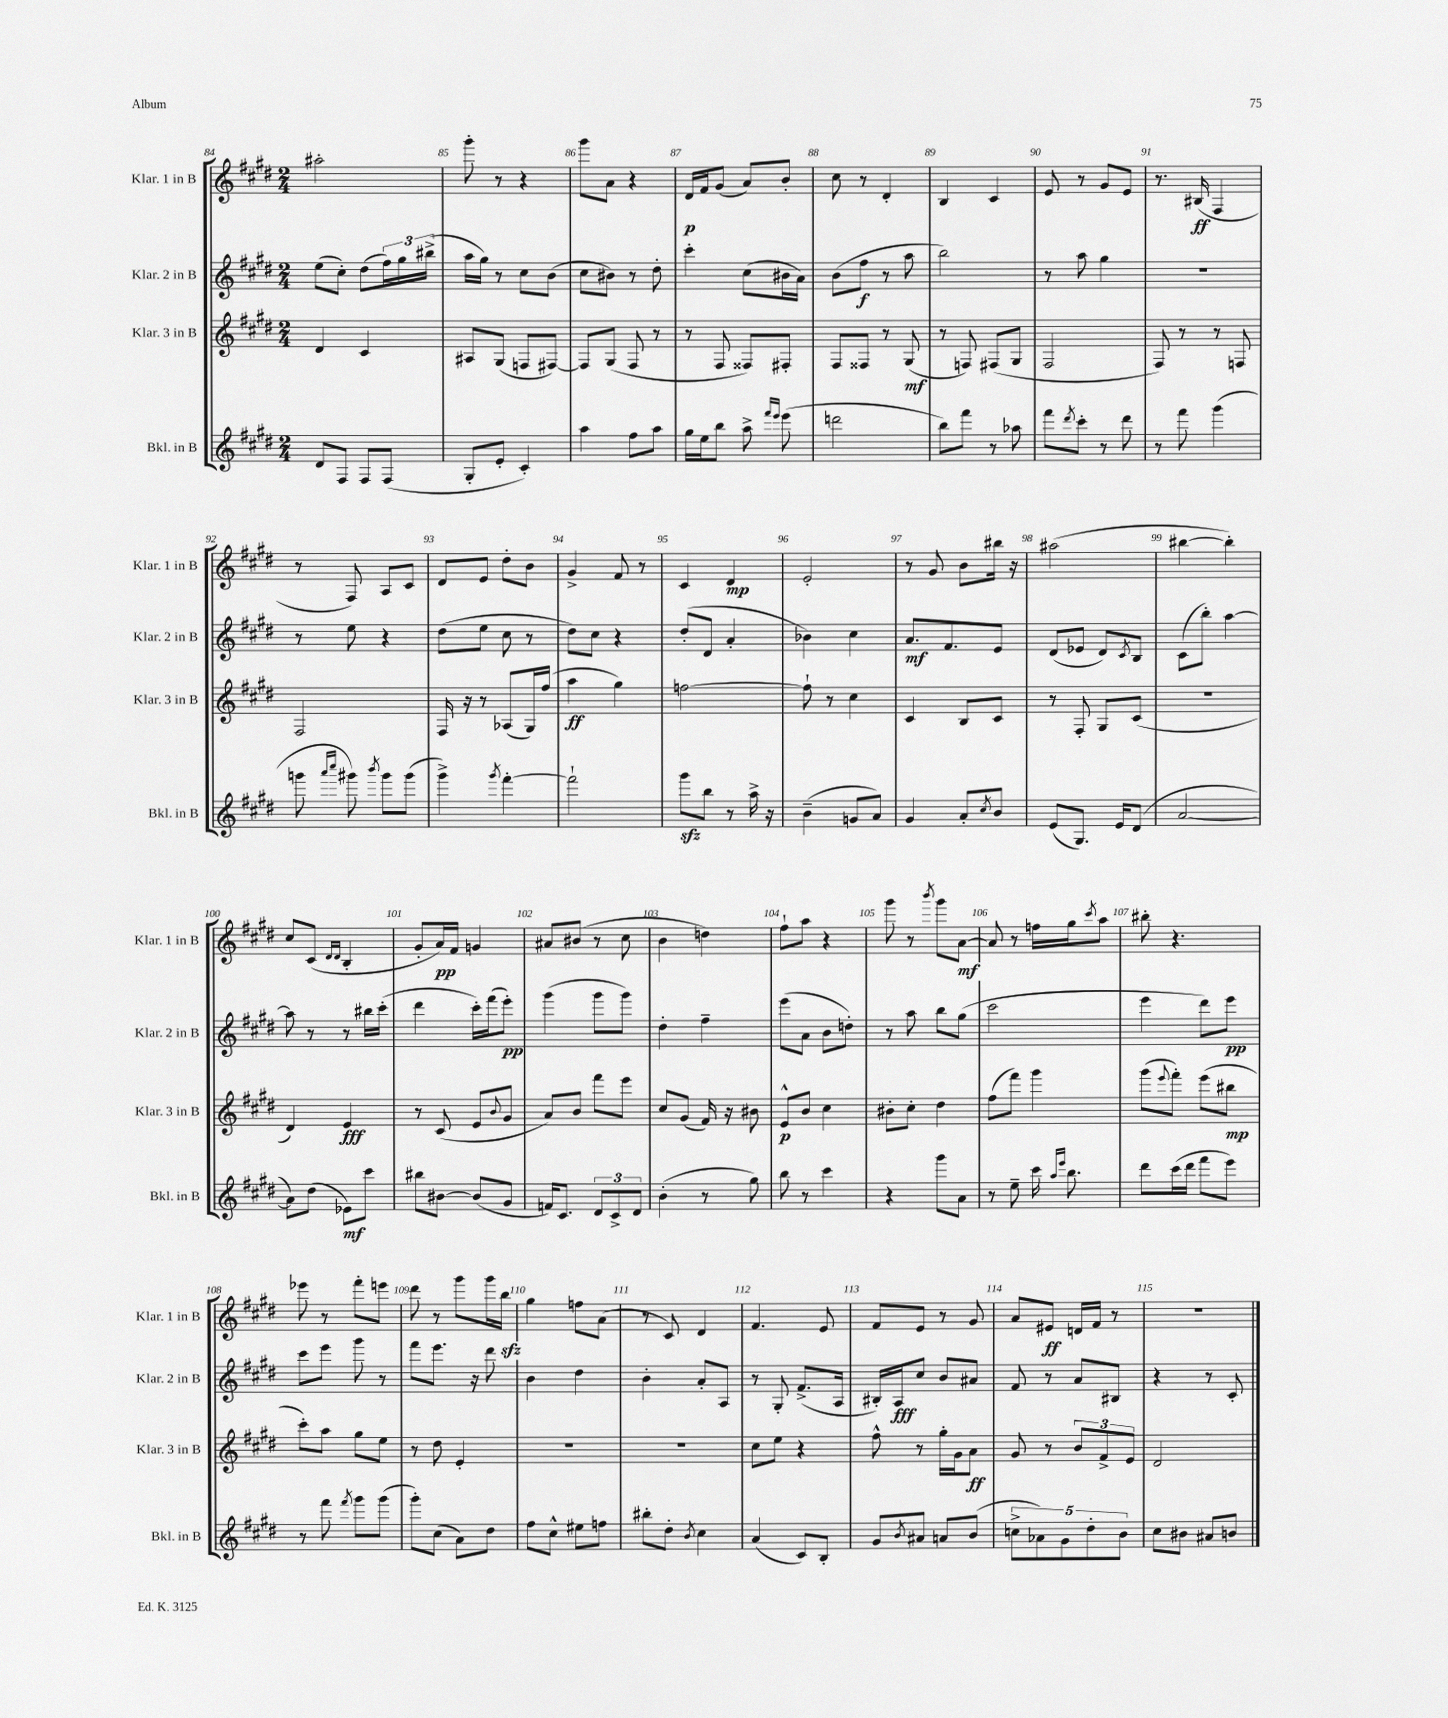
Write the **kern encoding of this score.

**kern	**dynam	**kern	**dynam	**kern	**dynam	**kern	**dynam
*part4	*part4	*part3	*part3	*part2	*part2	*part1	*part1
*staff4	*staff4	*staff3	*staff3	*staff2	*staff2	*staff1	*staff1
*I"Bkl. in B	*	*I"Klar. 3 in B	*	*I"Klar. 2 in B	*	*I"Klar. 1 in B	*
*I'Bkl. in B	*	*I'Klar. 3 in B	*	*I'Klar. 2 in B	*	*I'Klar. 1 in B	*
*clefG2	*	*clefG2	*	*clefG2	*	*clefG2	*
*k[f#c#g#d#]	*	*k[f#c#g#d#]	*	*k[f#c#g#d#]	*	*k[f#c#g#d#]	*
*M2/4	*	*M2/4	*	*M2/4	*	*M2/4	*
=84	=84	=84	=84	=84	=84	=84	=84
8d#/L	.	4d#/	.	(8ee\L	.	2aa#X'\	.
8F#/J	.	.	.	8cc#'\J)	.	.	.
8F#/L	.	4c#/	.	(8dd#\L	.	.	.
(8F#/J	.	.	.	24ff#\L)	.	.	.
.	.	.	.	24gg#\	.	.	.
.	.	.	.	(24bb#X^\JJ	.	.	.
=85	=85	=85	=85	=85	=85	=85	=85
8G#'/L	.	8A#X/L	.	16aa\LL	.	8ggg#'\	.
.	.	.	.	16gg#\JJ)	.	.	.
8e'/J	.	(8G#/J	.	8r	.	8r	.
4c#'/)	.	8Fn/L	.	8cc#\L	.	4r	.
.	.	[8F#X/J)	.	(8b\J	.	.	.
=86	=86	=86	=86	=86	=86	=86	=86
4aa\	.	8F#/L]	.	8cc#\L	.	8ggg#\L	.
.	.	(8G#/J	.	8b#X\J)	.	8a\J	.
8ff#\L	.	8F#/	.	8r	.	4r	.
8aa\J	.	8r	.	8dd#'\	.	.	.
=87	=87	=87	=87	=87	=87	=87	=87
16gg#\LL	.	8r	.	4ccc#'\	.	16d#/LL	p
16ee\J	.	.	.	.	.	16f#/J	.
8bb\J	.	8F#/	.	.	.	(8g#/J	.
8aa^\	.	8F##X/L)	.	(8cc#\L	.	8a/L)	.
16qqfff#/LL	.	.	.	.	.	.	.
16qqeee/JJ	.	.	.	.	.	.	.
(8eee\	.	8F#X'/J	.	16b#X\L	.	8b'/J	.
.	.	.	.	16a\JJ)	.	.	.
=88	=88	=88	=88	=88	=88	=88	=88
2dddn\	.	8F#/L	.	(8b\L	.	8cc#\	.
.	.	8F##X/J	.	8ff#\J	f	8r	.
.	.	8r	.	8r	.	4d#'/	.
.	.	(8G#/	mf	8aa\	.	.	.
=89	=89	=89	=89	=89	=89	=89	=89
8bb\L)	.	8r	.	2bb\)	.	4B/	.
8fff#\J	.	8Fn/)	.	.	.	.	.
8r	.	(8F#X/L	.	.	.	4c#/	.
8aa-X\	.	8G#/J	.	.	.	.	.
=90	=90	=90	=90	=90	=90	=90	=90
8fff#\L	.	2F#/	.	8r	.	8e/	.
8qddd#/	.	.	.	.	.	.	.
8ccc#'\J	.	.	.	8aa\	.	8r	.
8r	.	.	.	4gg#\	.	8g#/L	.
8ddd#\	.	.	.	.	.	8e/J	.
=91	=91	=91	=91	=91	=91	=91	=91
8r	.	8F#/)	.	2r	.	8.r	.
8fff#\	.	8r	.	.	.	.	.
.	.	.	.	.	.	(16B#X/	ff
(4ggg#\	.	8r	.	.	.	4F#/	.
.	.	8Fn/	.	.	.	.	.
!!LO:LB:g=z
=92	=92	=92	=92	=92	=92	=92	=92
8gggn\	.	2F#/	.	8r	.	8r	.
16qqaaa/LL	.	.	.	.	.	.	.
16qqcccc#/JJ	.	.	.	.	.	.	.
8ggg#X\)	.	.	.	8ee\	.	8F#/)	.
8qbbb/	.	.	.	.	.	.	.
8ggg#\L	.	.	.	4r	.	8A/L	.
(8ggg#\J	.	.	.	.	.	8c#/J	.
=93	=93	=93	=93	=93	=93	=93	=93
4ggg#^\)	.	16F#/	.	(8dd#\L	.	8d#/L	.
.	.	16r	.	.	.	.	.
.	.	8r	.	8ee\J	.	8e/J	.
8qggg#/	.	.	.	.	.	.	.
[4fff#'\	.	(8A-X/L	.	8cc#\	.	8dd#'\L	.
.	.	16G#/L)	.	8r	.	8b\J	.
.	.	(16ff#/JJ	.	.	.	.	.
=94	=94	=94	=94	=94	=94	=94	=94
2fff#`\]	.	4aa\	ff	8dd#\L)	.	4g#^/	.
.	.	.	.	8cc#\J	.	.	.
.	.	4gg#\)	.	4r	.	8f#/	.
.	.	.	.	.	.	8r	.
=95	=95	=95	=95	=95	=95	=95	=95
8ggg#zz\L	.	[2ffn\	.	(8dd#'/L	.	4c#/	.
8bb\J	.	.	.	8d#/J	.	.	.
8r	.	.	.	4a'/	.	4d#/	mp
16aa^\	.	.	.	.	.	.	.
16r	.	.	.	.	.	.	.
=96	=96	=96	=96	=96	=96	=96	=96
(4b~\	.	8ff`\]	.	4b-X\)	.	2e'/	.
.	.	8r	.	.	.	.	.
8gn/L	.	4cc#\	.	4cc#\	.	.	.
8a/J)	.	.	.	.	.	.	.
=97	=97	=97	=97	=97	=97	=97	=97
4g#/	.	4c#/	.	8.a/L	mf	8r	.
.	.	.	.	.	.	8g#/	.
.	.	.	.	8.f#/	.	.	.
8a'/L	.	8B/L	.	.	.	8b\L	.
8qcc#/	.	.	.	.	.	.	.
8b/J	.	8c#/J	.	8e/J	.	16bb#X\Jk	.
.	.	.	.	.	.	16r	.
=98	=98	=98	=98	=98	=98	=98	=98
(8e/L	.	8r	.	(8d#/L	.	(2aa#X\	.
8.G#/J)	.	8F#'/	.	8e-X/J	.	.	.
.	.	8G#/L	.	8d#/L)	.	.	.
16e/KL	.	.	.	.	.	.	.
.	.	.	.	8qc#/	.	.	.
(8d#/J	.	(8c#/J	.	8B/J	.	.	.
=99	=99	=99	=99	=99	=99	=99	=99
[2a/	.	2r	.	(8c#\L	.	[4bb#X\	.
.	.	.	.	8bb'\J)	.	.	.
.	.	.	.	[4aa\	.	4bb#'\])	.
!!LO:LB:g=z
=100	=100	=100	=100	=100	=100	=100	=100
8a\L])	.	4d#/)	.	8aa\]	.	8cc#/L	.
(8dd#\J	.	.	.	8r	.	(8c#/J	.
.	.	.	.	.	.	16qqd#/LL	.
.	.	.	.	.	.	16qqd#/JJ	.
8e-X\L)	mf	4e/	fff	8r	.	4B'/	.
8ccc#\J	.	.	.	16bb#X\LL	.	.	.
.	.	.	.	(16ccc#'\JJ	.	.	.
=101	=101	=101	=101	=101	=101	=101	=101
8bb#X\L	.	8r	.	4ddd#\	.	8g#'/L	.
[8b#X\J	.	(8c#/	.	.	.	16a/L)	pp
.	.	.	.	.	.	16f#/JJ	.
(8b#/L]	.	8e/L	.	16ccc#'\LL)	.	4gn/	.
.	.	.	.	(16fff#\J	.	.	.
.	.	8qqb/	.	.	.	.	.
8g#/J	.	8g#/J	.	8eee'\J)	pp	.	.
=102	=102	=102	=102	=102	=102	=102	=102
16fn/KL)	.	8a/L)	.	(4ggg#\	.	8a#X/L	.
8.c#/J	.	.	.	.	.	.	.
.	.	8b/J	.	.	.	(8b#X/J	.
12d#/L	.	8fff#\L	.	8ggg#\L	.	8r	.
12c#^/	.	.	.	.	.	.	.
.	.	8eee\J	.	8ggg#\J)	.	8cc#\	.
12d#/J	.	.	.	.	.	.	.
=103	=103	=103	=103	=103	=103	=103	=103
(4b'\	.	8cc#/L	.	4dd#'\	.	4b\	.
.	.	(8g#/J	.	.	.	.	.
8r	.	16f#/)	.	4ff#~\	.	4ddn\)	.
.	.	16r	.	.	.	.	.
8gg#\)	.	8b#X\	.	.	.	.	.
=104	=104	=104	=104	=104	=104	=104	=104
8bb\	.	8e^^/L	p	(8eee\L	.	8ff#`\L	.
8r	.	8b/J	.	8a\J	.	8aa\J	.
4ccc#\	.	4cc#\	.	8b\L	.	4r	.
.	.	.	.	8ddn'\J)	.	.	.
=105	=105	=105	=105	=105	=105	=105	=105
4r	.	8b#X'\L	.	8r	.	8ggg#\	.
.	.	8cc#'\J	.	8aa\	.	8r	.
.	.	.	.	.	.	8qbbb/	.
8ggg#\L	.	4dd#\	.	8bb\L	.	8ggg#\L	.
8a\J	.	.	.	(8gg#\J	.	[8a\J	mf
=106	=106	=106	=106	=106	=106	=106	=106
8r	.	(8ff#\L	.	2ccc#\	.	8a/]	.
8ee~\	.	8fff#\J)	.	.	.	8r	.
16ccc#\	.	4ggg#\	.	.	.	16ffn\LL	.
16qqaa/LL	.	.	.	.	.	.	.
16qqeee/JJ	.	.	.	.	.	.	.
8.bb\	.	.	.	.	.	16gg#\J	.
.	.	.	.	.	.	8qccc#/	.
.	.	.	.	.	.	8aa\J	.
=107	=107	=107	=107	=107	=107	=107	=107
8ddd#\L	.	(8ggg#\L	.	4eee\	.	8bb#X'\	.
.	.	8qqeee/	.	.	.	.	.
(16ccc#\L	.	8fff#'\J)	.	.	.	4.r	.
16ddd#\JJ	.	.	.	.	.	.	.
8fff#\L	.	(8eee\L	.	8ddd#\L)	.	.	.
8eee\J)	.	8bb#X\J	mp	8eee\J	pp	.	.
!!LO:LB:g=z
=108	=108	=108	=108	=108	=108	=108	=108
8r	.	8ccc#'\L)	.	8ccc#\L	.	8eee-X\	.
8fff#\	.	8aa\J	.	8eee\J	.	8r	.
8qfff#/	.	.	.	.	.	.	.
8ggg#\L	.	8gg#\L	.	8ggg#\	.	8fff#'\L	.
(8ggg#\J	.	8ee\J	.	8r	.	8eeen\J	.
=109	=109	=109	=109	=109	=109	=109	=109
8ggg#'\L)	.	8r	.	8fff#\L	.	8ddd#\	.
(8cc#\J	.	8dd#\	.	8.eee\J	.	8r	.
8a\L)	.	4e'/	.	.	.	8ggg#\L	.
.	.	.	.	16r	.	.	.
8dd#\J	.	.	.	8ddd#\	.	16ggg#\L	.
.	.	.	.	.	.	16bbzz\JJ	.
=110	=110	=110	=110	=110	=110	=110	=110
8ff#\L	.	2r	.	4b\	.	4gg#\	.
8cc#^^\J	.	.	.	.	.	.	.
8ee#X\L	.	.	.	4dd#\	.	8ffn\L	.
8ffn\J	.	.	.	.	.	(8a\J	.
=111	=111	=111	=111	=111	=111	=111	=111
8bb#X'\L	.	2r	.	4b'\	.	8r	.
8dd#'\J	.	.	.	.	.	8c#/)	.
8qb/	.	.	.	.	.	.	.
4cc#\	.	.	.	8a'/L	.	4d#/	.
.	.	.	.	8A/J	.	.	.
=112	=112	=112	=112	=112	=112	=112	=112
(4a/	.	8cc#\L	.	8r	.	4.f#/	.
.	.	8ee\J	.	8G#'/	.	.	.
8c#/L)	.	4r	.	(8.f#^/L	.	.	.
8B'/J	.	.	.	.	.	8e/	.
.	.	.	.	16A/Jk	.	.	.
=113	=113	=113	=113	=113	=113	=113	=113
8g#/L	.	8ff#^^\	.	16B#X'/LL)	.	8f#/L	.
.	.	.	.	16A/J	fff	.	.
8qb/	.	.	.	.	.	.	.
8a#X/J	.	8r	.	8cc#/J	.	8e/J	.
8an/L	.	16gg#'\LL	.	8b/L	.	8r	.
.	.	16g#\J	.	.	.	.	.
(8b/J	.	8a\J	ff	8a#X/J	.	8g#/	.
=114	=114	=114	=114	=114	=114	=114	=114
10ccn^\L	.	8g#/	.	8f#/	.	8a/L	.
10a-X\)	.	.	.	.	.	.	.
.	.	8r	.	8r	.	8e#X/J	ff
10g#\	.	.	.	.	.	.	.
.	.	12b/L	.	8a/L	.	16dn/LL	.
10dd#'\	.	.	.	.	.	.	.
.	.	.	.	.	.	16f#/JJ	.
.	.	12f#^/	.	.	.	.	.
.	.	.	.	8B#X/J	.	8r	.
10b\J	.	.	.	.	.	.	.
.	.	12e/J	.	.	.	.	.
=115	=115	=115	=115	=115	=115	=115	=115
8cc#\L	.	2d#/	.	4r	.	2r	.
8b#X\J	.	.	.	.	.	.	.
8a#X/L	.	.	.	8r	.	.	.
8bn/J	.	.	.	8c#'/	.	.	.
==	==	==	==	==	==	==	==
*-	*-	*-	*-	*-	*-	*-	*-
